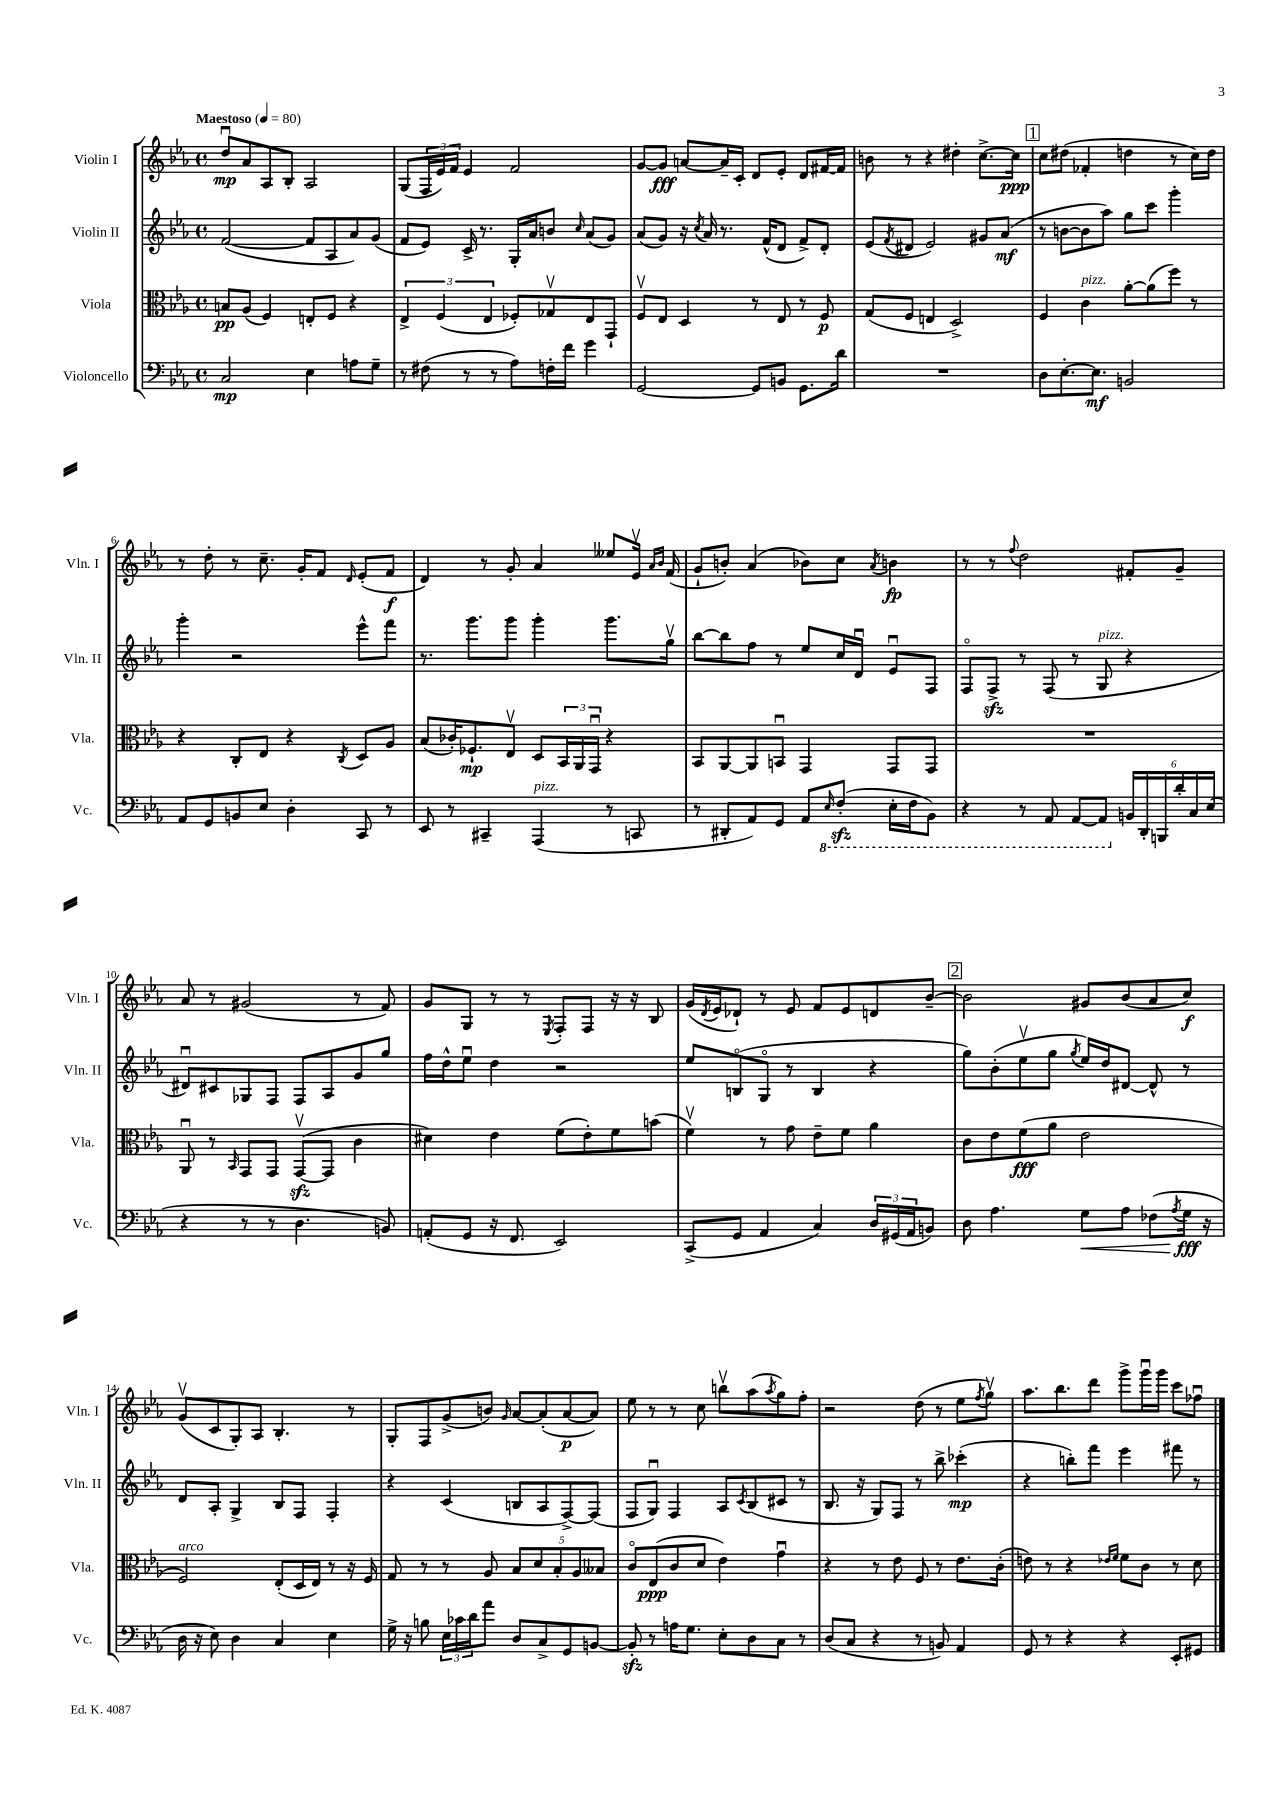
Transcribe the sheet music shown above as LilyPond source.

<<
\new StaffGroup <<
\new Staff = "s0" \with { instrumentName = "Violin I" shortInstrumentName = "Vln. I" } {
    \clef treble \key ees \major \defaultTimeSignature \time 4/4 \tempo "Maestoso" 4 = 80
    d''8\downbow\mp aes'8 aes8 bes8-. aes2 |
    g8( \tuplet 3/2 { f16 ees'16) f'16 } ees'4 f'2 |
    g'8~ g'8\fff a'8~ a'16-- c'16-. d'8 ees'8-. d'8 fis'16~ fis'16 |
    b'8 r8 r4 dis''4-. c''8.~-> c''16\ppp |
    \mark \markup { \box "1" } c''8 dis''8( fes'4-. d''4 r8 c''16) d''16 |
    r8 d''8-. r8 c''8.-- g'16-. f'8 \grace { d'16 } ees'8-.( f'8\f |
    d'4) r8 g'8-. aes'4 eeses''8 ees'16\upbow \grace { aes'16 bes'16 } f'16( |
    g'8-! b'8-.) aes'4( bes'8) c''8 \acciaccatura { aes'8 } b'4\fp |
    r8 r8 \appoggiatura { f''8 } d''2 fis'8-. g'8-- |
    aes'8 r8 gis'2( r8 f'8) |
    g'8 g8 r8 r8 \acciaccatura { ees8 } f8-. f8 r16 r16 bes8 |
    g'16( \acciaccatura { d'8 } ees'16 des'8-!) r8 ees'8 f'8 ees'8 d'8 bes'8~-- |
    \mark \markup { \box "2" } bes'2 gis'8 bes'8( aes'8 c''8\f) |
    g'8\upbow( c'8 g8-.) aes8 bes4.-. r8 |
    g8-. f8 g'8->( b'8) \grace { g'16 } aes'8~ aes'8-.( aes'8~\p aes'8) |
    ees''8 r8 r8 c''8 b''8\upbow aes''8( \acciaccatura { aes''8 } g''8) f''8-. |
    r2 d''8( r8 ees''8 \acciaccatura { f''8 } g''8\upbow) |
    aes''8. bes''8. d'''8 g'''8-> g'''16\downbow g'''16 c'''8 fes''8\downbow \bar "|." |
}
\new Staff = "s1" \with { instrumentName = "Violin II" shortInstrumentName = "Vln. II" } {
    \clef treble \key ees \major \defaultTimeSignature \time 4/4
    f'2~( f'8 aes8 aes'8) g'8( |
    f'8 ees'8) c'16-> r8. g16-. aes'16 b'8 \grace { c''16 } aes'8( g'8) |
    aes'8( g'8) r16 \acciaccatura { c''8 } aes'16 r8. f'16-^( d'8 f'8->) d'8-. |
    ees'8( \acciaccatura { f'8 } dis'8 ees'2) gis'8 aes'8\mf( |
    \mark \markup { \box "1" } r8 b'8~ b'8 aes''8) g''8 c'''8 g'''4-. |
    g'''4-. r2 ees'''8-^ f'''8 |
    r8. g'''8. g'''8 g'''4-. g'''8. g''16\upbow |
    bes''8~ bes''8 f''8 r8 ees''8 c''16 d'16\downbow ees'8\downbow f8 |
    f8\flageolet f8->\sfz r8 f8( r8 g8^\markup { \italic "pizz." } r4 |
    dis'8\downbow) cis'8 ges8 f8 f8 aes8 g'8 g''8 |
    f''16 d''16-^ ees''8\downbow d''4 r2 |
    ees''8 b8\flageolet( g8\flageolet r8 b4 r4 |
    \mark \markup { \box "2" } g''8) bes'8-.( ees''8\upbow g''8 \acciaccatura { g''8 } ees''16) d''16 dis'8~ dis'8-^ r8 |
    d'8 aes8-. g4-> bes8 f8 f4-. |
    r4 c'4( b8 aes8 f8~->) f8( |
    f8 g8\downbow) f4 aes8 \acciaccatura { c'8 } bes8( cis'8 r8 |
    bes8. r16 g8) f8 r8 bes''8-> ces'''4-.\mp( |
    r4 b''8-.) f'''8 ees'''4 fis'''8 r8 \bar "|." |
}
\new Staff = "s2" \with { instrumentName = "Viola" shortInstrumentName = "Vla." } {
    \clef alto \key ees \major \defaultTimeSignature \time 4/4
    b8\pp aes8( f4) e8-. f8 r4 |
    \tuplet 3/2 { ees4-> f4( ees4 } fes8-.) ges8\upbow ees8 g,8-! |
    f8\upbow ees8 d4 r8 ees8 r8 f8\p |
    g8( f8 e4 d2->) |
    \mark \markup { \box "1" } f4 c'4^\markup { \italic "pizz." } aes'8~-. aes'8( f''8) r8 |
    r4 c8-. ees8 r4 \acciaccatura { c8 } d8 aes8 |
    bes8( ces'16-.) fes8.-!\mp ees8\upbow d8 \tuplet 3/2 { bes,16 aes,16 g,16\downbow } r4 |
    bes,8 aes,8~ aes,8 b,8\downbow g,4 g,8 g,8 |
    R1 |
    aes,8\downbow r8 \grace { bes,16 } g,8 g,8 g,8~\upbow\sfz( g,8 c'4 |
    dis'4) ees'4 f'8( ees'8-.) f'8 b'8( |
    f'4\upbow) r8 g'8 ees'8-- f'8 aes'4 |
    \mark \markup { \box "2" } c'8 ees'8 f'8\fff( aes'8 ees'2 |
    f2^\markup { \italic "arco" }) ees8-.( d16 ees16) r8 r16 f16 |
    g8 r8 r8 aes8 \tuplet 5/4 { bes8 d'8 bes8-. aes8 beses8 } |
    c'8\flageolet ees8\ppp( c'8 d'8 ees'4) g'4\downbow |
    r4 r8 ees'8 f8 r8 ees'8. c'16-.( |
    e'8) r8 r4 \grace { ees'16 f'16 } f'8 c'8 r8 d'8 \bar "|." |
}
\new Staff = "s3" \with { instrumentName = "Violoncello" shortInstrumentName = "Vc." } {
    \clef bass \key ees \major \defaultTimeSignature \time 4/4
    c2\mp ees4 a8 g8-- |
    r8 fis8( r8 r8 aes8) f16-. f'16 g'4 |
    g,2~ g,8 b,8 g,8. d'16 |
    R1 |
    \mark \markup { \box "1" } d8 ees8.~-. ees8.\mf b,2 |
    aes,8 g,8 b,8 ees8 d4-. c,8 r8 |
    ees,8 r8 cis,4-- aes,,4^\markup { \italic "pizz." }( r8 c,8 |
    r8 dis,8-. aes,8) g,8 aes,8 \ottava #-1 \grace { ees,16 } f,8-.\sfz( ees,16-. f,16 bes,,8) |
    r4 r8 aes,,8 aes,,8~ aes,,8 \ottava #0 \tuplet 6/4 { b,16 d,16-. b,,16 d'16-. c16 ees16( } |
    r4 r8 r8 d4. b,8) |
    a,8-.( g,8 r16 f,8. ees,2) |
    c,8->( g,8 aes,4 c4) \tuplet 3/2 { d16 gis,16( aes,16 } b,8) |
    \mark \markup { \box "2" } d8 aes4. g8\< aes8 fes8( \acciaccatura { aes8 } g16\fff\! r16 |
    d16 r16 ees8) d4 c4 ees4 |
    g16-> r16 b8 \tuplet 3/2 { ees16 ces'16 d'16 } aes'8 d8 c8-> g,8 b,8~ |
    b,8-.\sfz r8 a16 g8. ees8-. d8 c8 r8 |
    d8( c8 r4 r8 b,8) aes,4 |
    g,8 r8 r4 r4 ees,8-. gis,8 \bar "|." |
}
>>
>>
